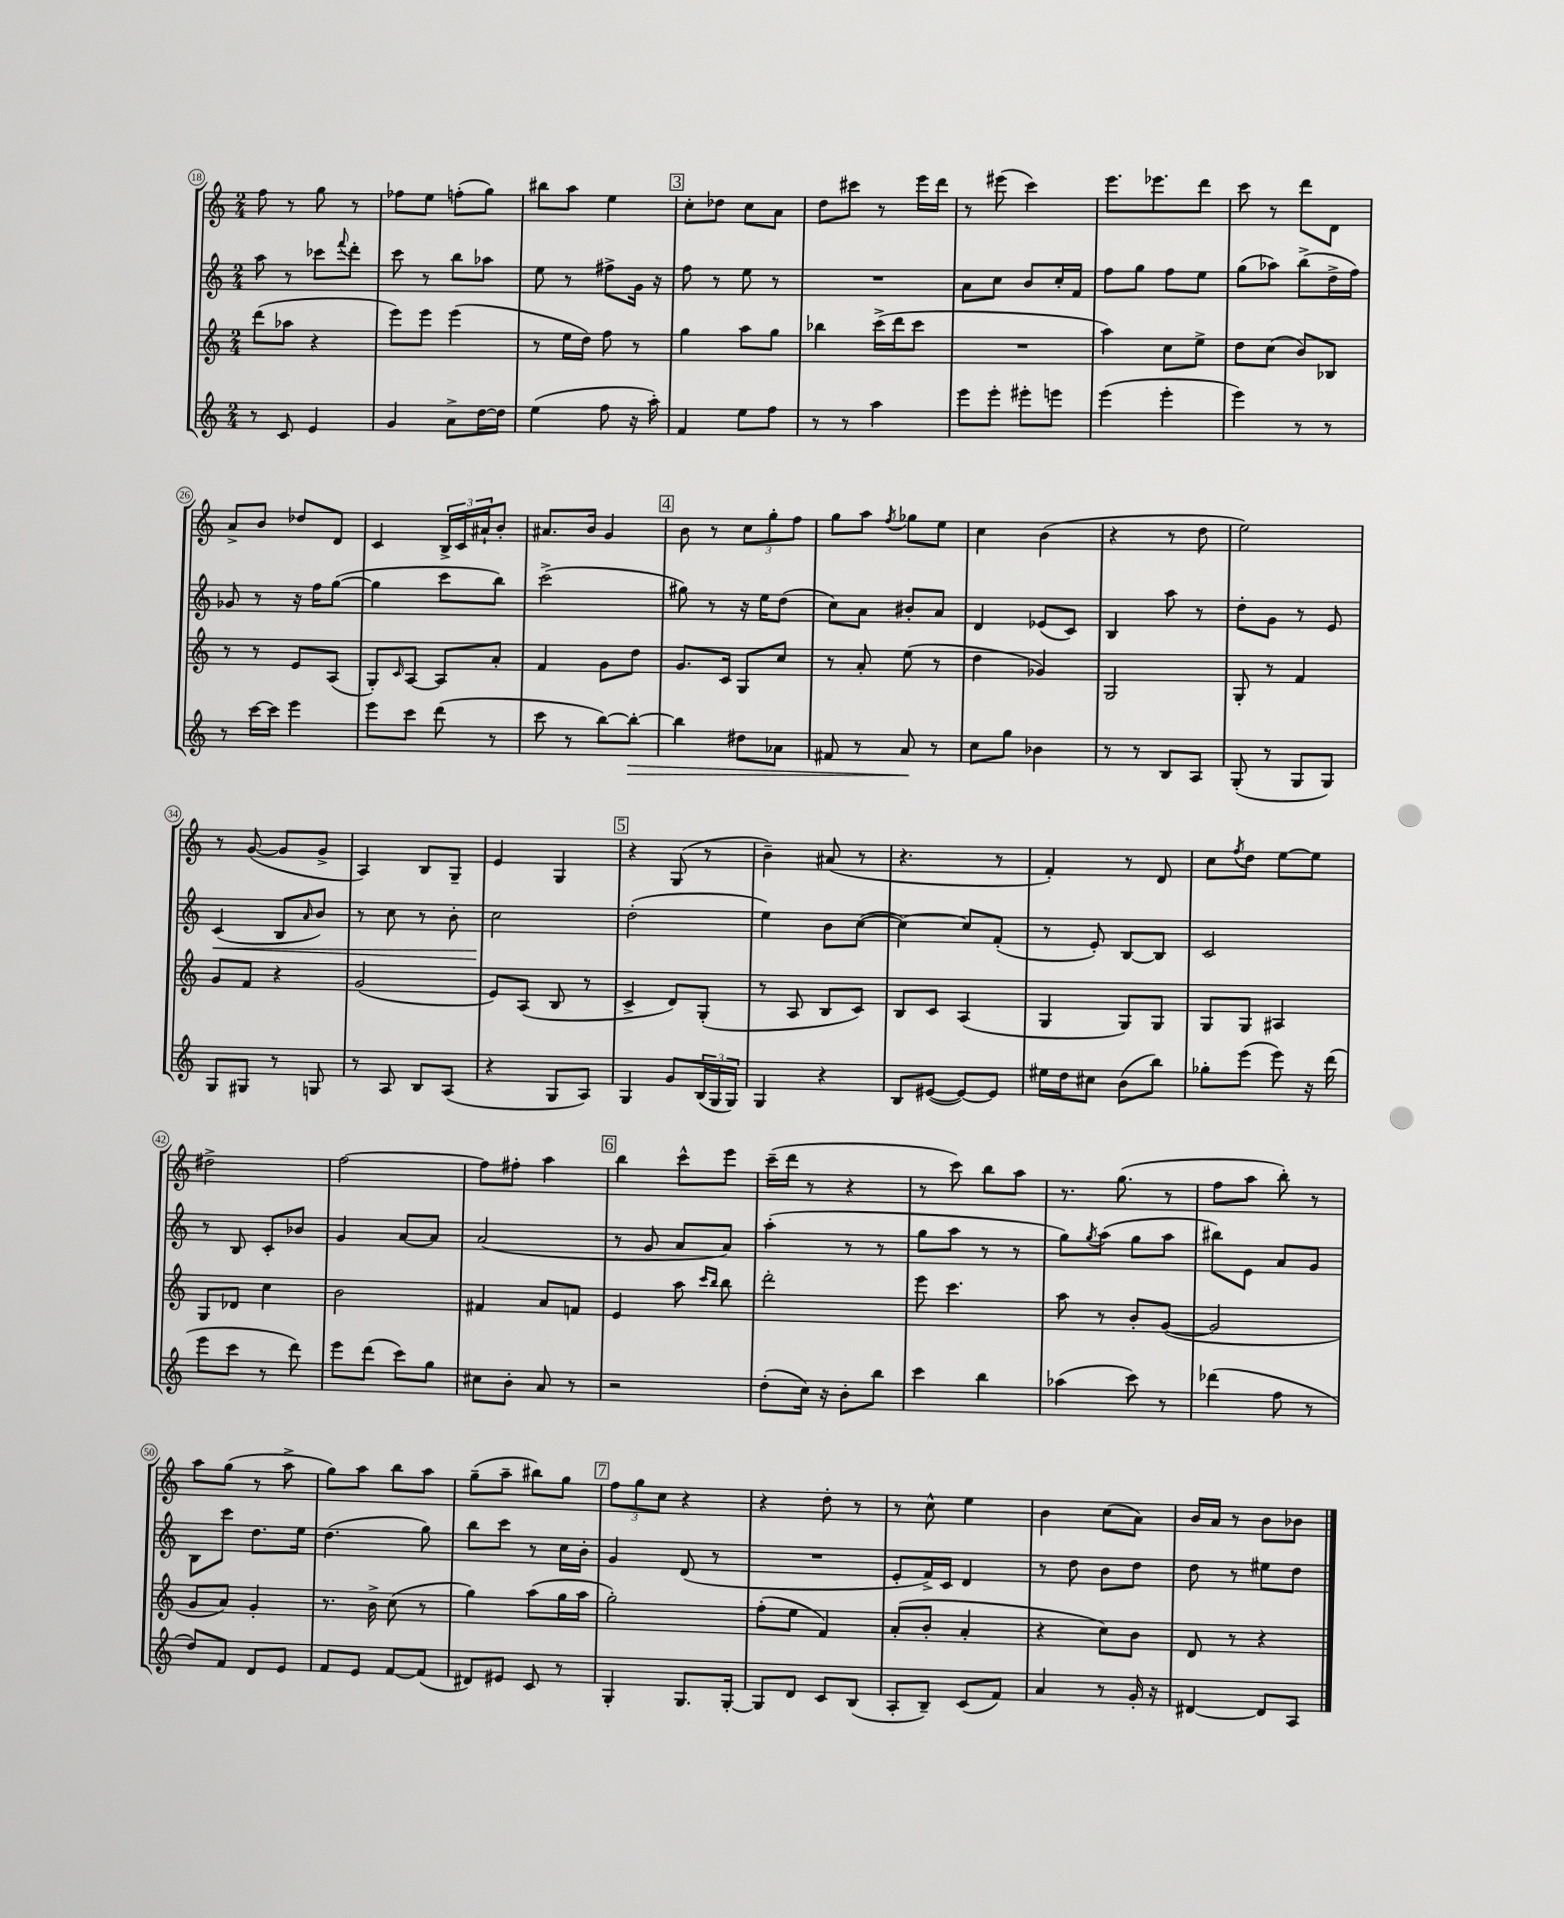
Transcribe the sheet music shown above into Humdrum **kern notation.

**kern	**dynam	**kern	**kern	**dynam	**kern
*part4	*part4	*part3	*part2	*part2	*part1
*staff4	*staff4	*staff3	*staff2	*staff2	*staff1
*clefG2	*	*clefG2	*clefG2	*	*clefG2
*k[]	*	*k[]	*k[]	*	*k[]
*M2/4	*	*M2/4	*M2/4	*	*M2/4
=18	=18	=18	=18	=18	=18
8r	.	(8ddd\L	8aa\	.	8ff\
8c/	.	8aa-X\J	8r	.	8r
4e/	.	4r	8ccc-X\L	.	8gg\
.	.	.	8qqfff/	.	.
.	.	.	8ddd'\J	.	8r
=19	=19	=19	=19	=19	=19
4g/	.	8eee\L)	8ccc\	.	8ff-X\L
.	.	8eee\J	8r	.	8ee\J
8a^\L	.	(4eee\	8bb\L	.	(8ffn'\L
[16dd\L	.	.	8aa-X\J	.	8gg\J)
16dd\JJ]	.	.	.	.	.
=20	=20	=20	=20	=20	=20
(4ee\	.	8r	8ee\	.	8bb#X\L
.	.	16ee\LL	8r	.	8aa\J
.	.	16dd\JJ)	.	.	.
8ff\	.	8ff\	8ff#X^\L	.	4ee\
16r	.	8r	16g\Jk	.	.
16aa'\)	.	.	16r	.	.
!!LO:REH:place=s1:t=3
=21	=21	=21	=21	=21	=21
4f/	.	4gg\	8ff\	.	8cc'\L
.	.	.	8r	.	8dd-X\J
8ee\L	.	8aa\L	8ee\	.	8cc\L
8ff\J	.	8gg\J	8r	.	8a\J
=22	=22	=22	=22	=22	=22
8r	.	4bb-X\	2r	.	8dd\L
8r	.	.	.	.	8ccc#X\J
4aa\	.	(16ccc^\LL	.	.	8r
.	.	16ddd\J	.	.	.
.	.	8ccc\J	.	.	16eee\LL
.	.	.	.	.	16ddd\JJ
=23	=23	=23	=23	=23	=23
8eee\L	.	2r	8a\L	.	8r
8eee'\J	.	.	8cc\J	.	(8eee#X\
8eee#X'\L	.	.	8b/L	.	4ccc\)
8eeen\J	.	.	16cc'/L	.	.
.	.	.	16f/JJ	.	.
=24	=24	=24	=24	=24	=24
(4eee\	.	4aa\)	8ff\L	.	8.eee\L
.	.	.	8gg\J	.	.
.	.	.	.	.	8.eee-X\
4eee'\	.	8cc\L	8ff\L	.	.
.	.	8ee^\J	8ee\J	.	8ddd\J
=25	=25	=25	=25	=25	=25
4eee\)	.	8dd\L	(8gg\L	.	8ccc\
.	.	(8cc\J	8aa-X\J)	.	8r
8r	.	8b/L)	(8bb^\L	.	8ddd\L
8r	.	8B-X/J	16dd^\L	.	8d\J
.	.	.	16ff\JJ)	.	.
!!LO:LB:g=z
=26	=26	=26	=26	=26	=26
8r	.	8r	8g-X/	.	8a^/L
[16ccc\LL	.	8r	8r	.	8b/J
16ccc\JJ]	.	.	.	.	.
4eee\	.	8e/L	16r	.	8dd-X/L
.	.	.	16ff\KL	.	.
.	.	(8A/J	([8gg\J	.	8d/J
=27	=27	=27	=27	=27	=27
8eee\L	.	8G'/L)	4gg\]	.	4c/
.	.	16qqc/	.	.	.
8ccc\J	.	[8A/J	.	.	.
(8ddd\	.	8A/L]	8ccc\L	.	24B^/LL
.	.	.	.	.	24c/
.	.	.	.	.	24a#X`/J
8r	.	8a'/J	8bb\J)	.	8b'/J
=28	=28	=28	=28	=28	=28
8ccc\	.	4f/	(2ccc^\	.	8.a#X/L
8r	.	.	.	.	.
.	.	.	.	.	16b/Jk
[8bb\L)	.	8g\L	.	.	4g/
!	!LO:HP:b	!	!	!	!
8bb'\J_	>	8dd\J	.	.	.
!!LO:REH:place=s1:t=4
=29	=29	=29	=29	=29	=29
4bb\]	.	8.g/L	8gg#X\)	.	8b\
.	.	.	8r	.	8r
.	.	16c/Jk	.	.	.
8dd#X\L	.	8G/L	16r	.	12cc\L
.	.	.	16ee\KL	.	.
.	.	.	.	.	12gg'\
8a-X\J	.	8cc/J	(8dd\J	.	.
.	.	.	.	.	12ff\J
=30	=30	=30	=30	=30	=30
8f#X/	.	8r	8cc\L)	.	8gg\L
8r	.	8a'/	8a\J	.	8aa\J
.	.	.	.	.	8qff/
8a/	.	(8ee\	8b#X'/L	.	8gg-X\L
8r	]	8r	8a/J	.	8ee\J
=31	=31	=31	=31	=31	=31
8cc\L	.	4dd\	4d/	.	4cc\
8gg\J	.	.	.	.	.
4b-X\	.	4g-X/)	(8e-X/L	.	(4b\
.	.	.	8c/J)	.	.
=32	=32	=32	=32	=32	=32
8r	.	2G/	4B/	.	4r
8r	.	.	.	.	.
8B/L	.	.	8aa\	.	8r
8A/J	.	.	8r	.	8dd\
=33	=33	=33	=33	=33	=33
(8G'/	.	8G'/	8dd'\L	.	2ee\)
8r	.	8r	8g\J	.	.
8G/L	.	4f/	8r	.	.
8G/J)	.	.	8e/	.	.
!!LO:LB:g=z
=34	=34	=34	=34	=34	=34
!	!	!	!	!LO:HP:b	!
8G/L	.	8g/L	(4c/	<	8r
8G#X/J	.	8f/J	.	.	([8g/
8r	.	4r	8B/L	.	8g/L]
.	.	.	16qqa/	.	.
8Gn/	.	.	8b/J)	.	8g^/J
=35	=35	=35	=35	=35	=35
8r	.	(2g/	8r	.	4A/)
8A/	.	.	8cc\	.	.
8B/L	.	.	8r	.	8B/L
(8A/J	.	.	8b'\	.	8G~/J
=36	=36	=36	=36	=36	=36
4r	.	8e/L)	2cc\	.	4e/
.	.	(8A/J	.	.	.
8G/L	.	8B/	.	.	4G/
8A/J)	.	8r	.	.	.
.	.	.	.	[	.
!!LO:REH:place=s1:t=5
=37	=37	=37	=37	=37	=37
4G/	.	4c^/	(2dd'\	.	4r
8g/L	.	8d/L)	.	.	(8G/
(24B/L	.	(8G'/J	.	.	8r
24G/	.	.	.	.	.
24G/JJ)	.	.	.	.	.
=38	=38	=38	=38	=38	=38
4G/	.	8r	4ee\)	.	4b~\)
.	.	8A/	.	.	.
4r	.	8B/L	8b\L	.	(8a#X/
.	.	8c/J)	([8cc\J	.	8r
=39	=39	=39	=39	=39	=39
8B/L	.	8B/L	4cc\_)	.	4.r
([8e#X/J	.	8c/J	.	.	.
8e#/L_)	.	(4A/	8cc/L]	.	.
8e#/J]	.	.	(8f'/J	.	8r
=40	=40	=40	=40	=40	=40
16ee#X\LL	.	4G/	8r	.	4f'/)
16dd\J	.	.	.	.	.
8cc#X\J	.	.	8e'/)	.	.
(8b\L	.	8G/L)	[8B/L	.	8r
8bb\J)	.	8G/J	8B/J]	.	8d/
=41	=41	=41	=41	=41	=41
8gg-X'\L	.	8G/L	2c/	.	8cc\L
.	.	.	.	.	8qff/
(8eee\J	.	8G/J	.	.	8dd\J
8eee\)	.	4A#X/	.	.	[8ee\L
16r	.	.	.	.	8ee\J]
(16ddd\	.	.	.	.	.
!!LO:LB:g=z
=42	=42	=42	=42	=42	=42
8eee\L	.	8G/L	8r	.	2dd#X^\
8ccc\J	.	8d-X/J	8B/	.	.
8r	.	4cc\	8c'/L	.	.
8ddd\)	.	.	8b-X/J	.	.
=43	=43	=43	=43	=43	=43
8eee\L	.	2b\	4g/	.	[2ff\
(8ddd\J	.	.	.	.	.
8ccc\L)	.	.	[8a/L	.	.
8gg\J	.	.	8a/J]	.	.
=44	=44	=44	=44	=44	=44
8cc#X\L	.	4f#X/	(2a/	.	8ff\L]
8b'\J	.	.	.	.	8ff#X'\J
8a/	.	8a/L	.	.	4aa\
8r	.	8fn/J	.	.	.
!!LO:REH:place=s1:t=6
=45	=45	=45	=45	=45	=45
2r	.	4e/	8r	.	4bb\
.	.	.	8g/	.	.
.	.	8aa\	8a/L	.	8ccc^^\L
.	.	16qqccc/LL	.	.	.
.	.	16qqbb/JJ	.	.	.
.	.	8bb\	8a/J)	.	8eee\J
=46	=46	=46	=46	=46	=46
(8dd'\L	.	2ddd'\	(4aa'\	.	(16ccc~\LL
.	.	.	.	.	16ddd\JJ
16cc\Jk)	.	.	.	.	8r
16r	.	.	.	.	.
8b'\L	.	.	8r	.	4r
8bb\J	.	.	8r	.	.
=47	=47	=47	=47	=47	=47
4ccc\	.	8eee\	8gg\L	.	8r
.	.	4.ccc\	8aa\J	.	8ccc\)
4bb\	.	.	8r	.	8bb\L
.	.	.	8r	.	8aa\J
=48	=48	=48	=48	=48	=48
(4aa-X\	.	8aa\	8gg\L)	.	8.r
.	.	.	8qgg/	.	.
.	.	8r	(8aa\J	.	.
.	.	.	.	.	(8.gg\
8ccc\)	.	8b'/L	8gg\L	.	.
8r	.	([8g/J	8aa\J	.	8r
=49	=49	=49	=49	=49	=49
(4ddd-X\	.	2g/]	8bb#X\L)	.	8ff\L
.	.	.	8e\J	.	8aa\J
8ff\	.	.	8a/L	.	8bb'\)
8r	.	.	8g/J	.	8r
!!LO:LB:g=z
=50	=50	=50	=50	=50	=50
8dd/L)	.	8g/L	8B\L	.	8aa\L
8f/J	.	8a/J)	8ccc\J	.	(8gg\J
8d/L	.	4g'/	8.dd\L	.	8r
8e/J	.	.	.	.	8aa^\
.	.	.	16ee\Jk	.	.
=51	=51	=51	=51	=51	=51
8f/L	.	8.r	(4.dd\	.	8gg\L)
8e/J	.	.	.	.	8aa\J
.	.	16b^\	.	.	.
[8f/L	.	(8cc\	.	.	8bb\L
(8f/J]	.	8r	8gg\)	.	8aa\J
=52	=52	=52	=52	=52	=52
8d#X/L)	.	4gg\)	8bb\L	.	(8gg~\L
8e#X/J	.	.	8ccc\J	.	8aa~\J
8c/	.	(8aa\L	8r	.	8bb#X\L)
8r	.	16gg\L	16cc\LL	.	8gg\J
.	.	16aa\JJ	16b'\JJ	.	.
!!LO:REH:place=s1:t=7
=53	=53	=53	=53	=53	=53
4G'/	.	2gg'\)	4g/	.	12ff\L
.	.	.	.	.	12gg\
.	.	.	.	.	12cc\J
8.G/L	.	.	(8d/	.	4r
.	.	.	8r	.	.
[16G'/Jk	.	.	.	.	.
=54	=54	=54	=54	=54	=54
8G/L]	.	(8ff'\L	2r	.	4r
8d/J	.	8ee\J	.	.	.
8c/L	.	4f/)	.	.	8dd'\
(8B/J	.	.	.	.	8r
=55	=55	=55	=55	=55	=55
8A'/L	.	(8a'/L	8e'/L	.	8r
8B~/J)	.	8b'/J	16f^/L)	.	8cc^^\
.	.	.	16c/JJ	.	.
(8c/L	.	4a'/	4d/	.	4ee\
8f/J)	.	.	.	.	.
=56	=56	=56	=56	=56	=56
4a/	.	4r	8r	.	4b\
.	.	.	8dd\	.	.
8r	.	8cc\L)	8b\L	.	(8cc\L
16g'/	.	8b\J	8dd\J	.	8a\J)
16r	.	.	.	.	.
=57	=57	=57	=57	=57	=57
[4d#X/	.	8d/	8dd\	.	16b/LL
.	.	.	.	.	16a/JJ
.	.	8r	8r	.	8r
8d#/L]	.	4r	8ee#X\L	.	8b\L
8A/J	.	.	8dd\J	.	8b-X\J
==	==	==	==	==	==
*-	*-	*-	*-	*-	*-
